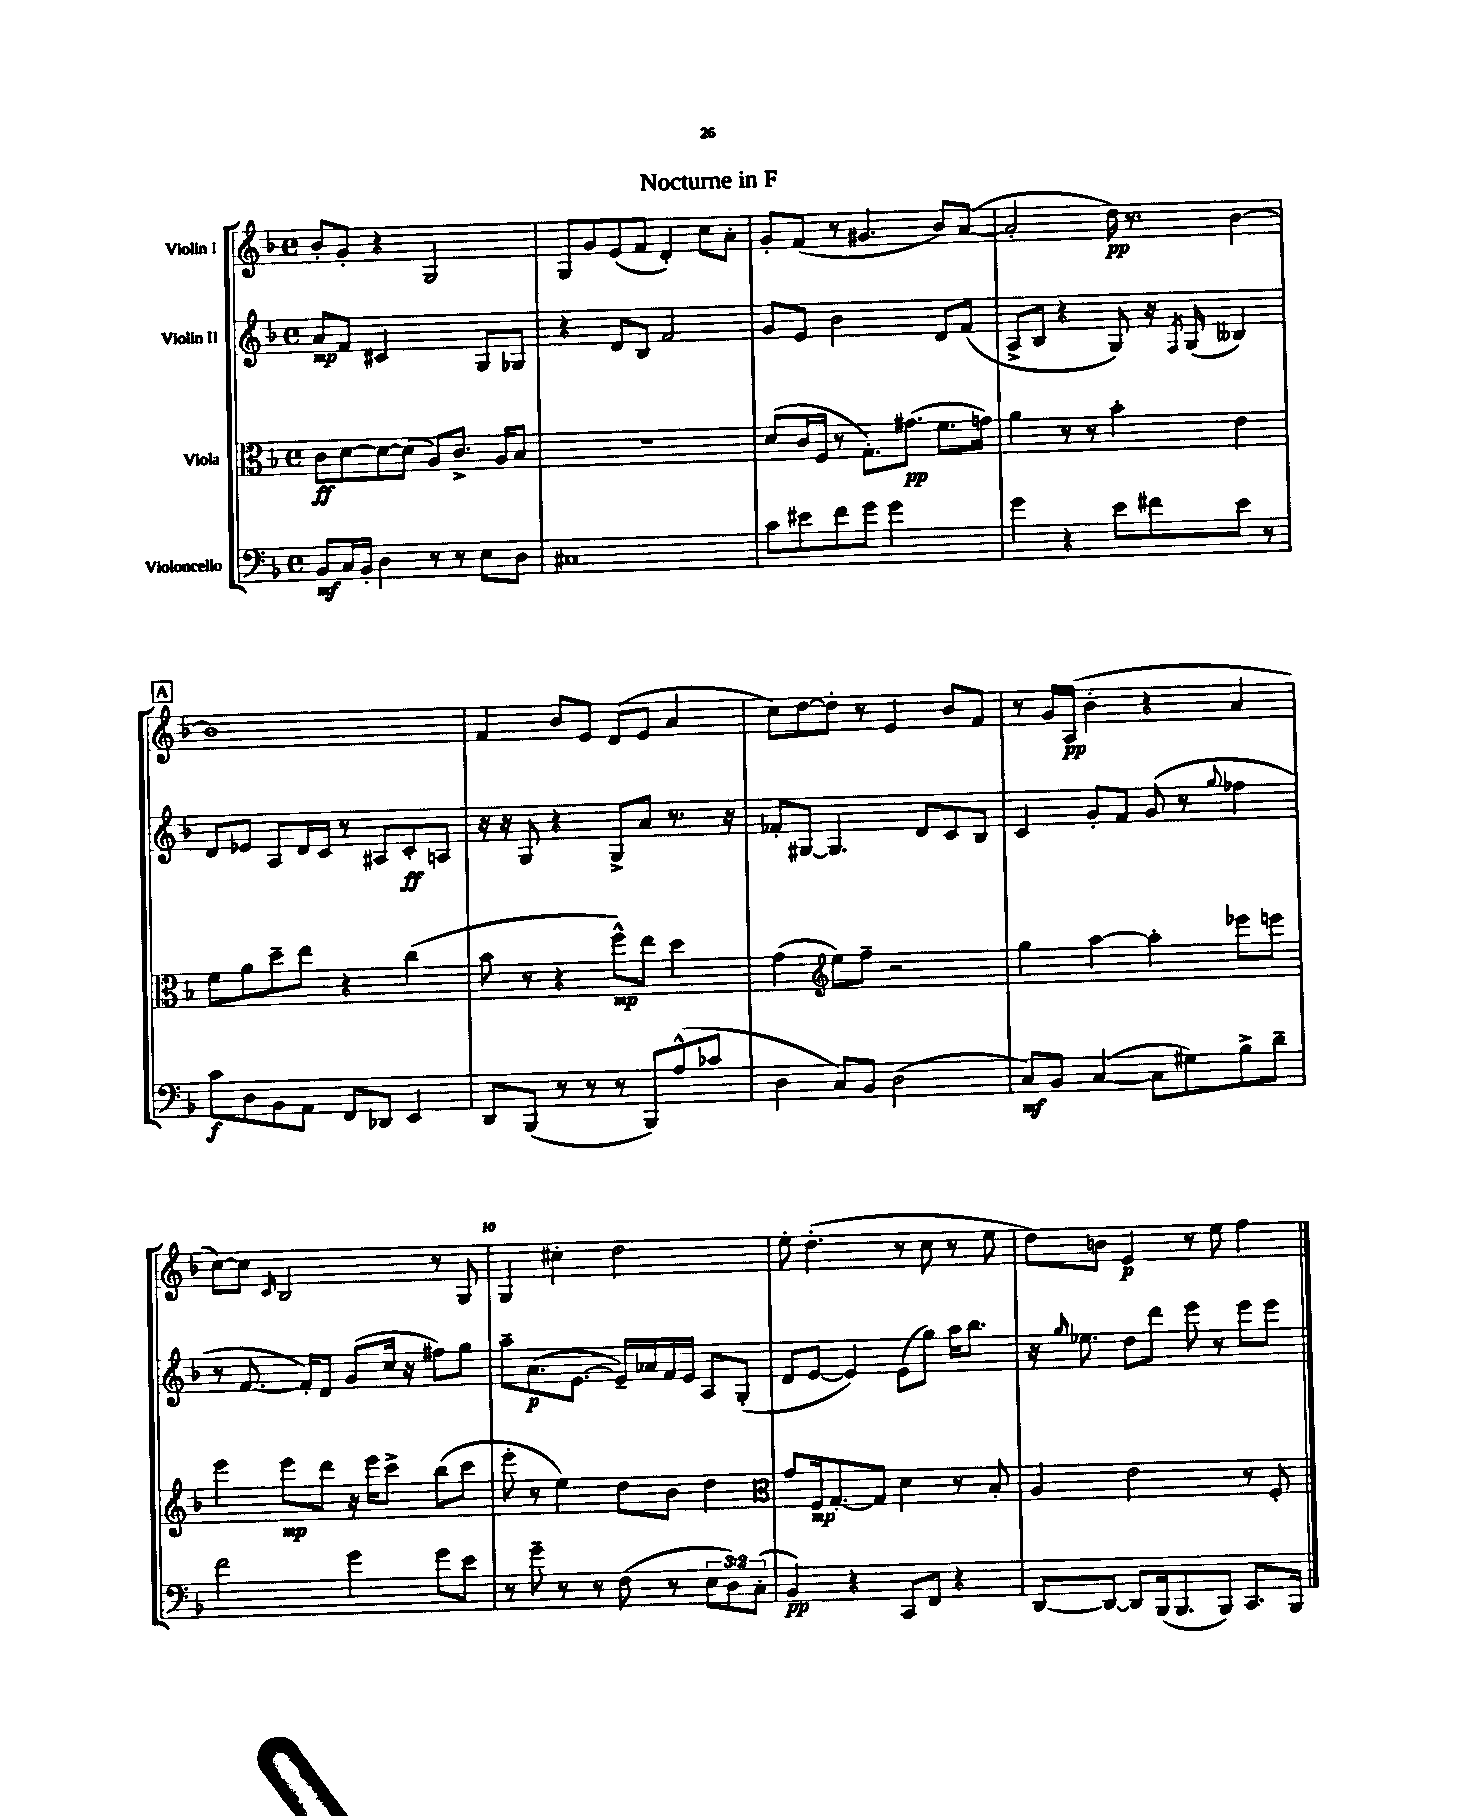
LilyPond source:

\header { title = "Nocturne in F" }
<<
\new StaffGroup <<
\new Staff = "s0" \with { instrumentName = "Violin I" } {
    \clef treble \key f \major \defaultTimeSignature \time 4/4
    bes'8-. g'8-. r4 g2 |
    g8 g'8 e'8( f'8 d'4-.) c''8 a'8-. |
    g'8-. f'8( r8 gis'4. bes'8) a'8~( |
    a'2-. d''16\pp) r8. bes'4~ |
    \mark \markup { \box "A" } bes'1 |
    f'4 bes'8 e'8 d'8( e'8 a'4 |
    c''8) d''8~ d''8-. r8 e'4 bes'8 f'8 |
    r8 g'16 a16\pp( bes'4-. r4 a'4 |
    c''8~) c''8 \grace { c'16 } bes2 r8 g8 |
    g4 cis''4-. d''2 |
    e''8-. d''4.-.( r8 c''8 r8 e''8 |
    d''8) b'8 e'4\p r8 e''8 f''4 \bar "|." |
}
\new Staff = "s1" \with { instrumentName = "Violin II" } {
    \clef treble \key f \major \defaultTimeSignature \time 4/4
    a'8\mp f'8 cis'2 g8 ges8 |
    r4 d'8 bes8 f'2 |
    g'8 e'8 bes'2 d'8 f'8( |
    a8-> bes8 r4 g8) r16 \acciaccatura { f8 } g16( beses4) |
    \mark \markup { \box "A" } d'8 ees'8 a8 d'16 c'16 r8 ais8 c'8-.\ff a8 |
    r16 r16 g8 r4 g8-> a'8 r8. r16 |
    fes'8-. gis8~ gis4. d'8 c'8 bes8 |
    c'4 g'8-. f'8 g'8( r8 \appoggiatura { g''8 } fes''4 |
    r8 f'8.~ f'16-.) d'8 g'8( c''16 r16 fis''8) g''8 |
    a''8-- a'8.\p( e'8.~ e'16--) aes'16 f'16 e'16 a8 g8-.( |
    d'8 e'8~ e'4) e'8( g''8) a''16 bes''8. |
    r16 \grace { g''16 } ees''8. d''8 d'''8 e'''8 r8 e'''8 e'''8 \bar "|." |
}
\new Staff = "s2" \with { instrumentName = "Viola" } {
    \clef alto \key f \major \defaultTimeSignature \time 4/4
    c'8\ff d'8~ d'8~ d'8( a8) c'8.-> a16 bes8 |
    r1 |
    d'8( c'16 f16 r8 g8.-.) gis'8.\pp( f'8. g'16) |
    a'4 r8 r8 bes'4-. e'4 |
    \mark \markup { \box "A" } f'8 a'8 d''8-- e''8 r4 c''4( |
    bes'8 r8 r4 f''8-^\mp) e''8 d''4 |
    g'4( \clef treble e''8) f''8-- r2 |
    g''4 a''4~ a''4-. ees'''8 e'''8 |
    e'''4 e'''8\mp d'''8 r16 e'''16 c'''8-> bes''8( c'''8 |
    e'''8-. r8 e''4) d''8 bes'8 d''4 |
    \clef alto g'8 f16\mp g8.~-. g8 d'4 r8 bes8-. |
    a4 e'2 r8 f8-. \bar "|." |
}
\new Staff = "s3" \with { instrumentName = "Violoncello" } {
    \clef bass \key f \major \defaultTimeSignature \time 4/4 \override Staff.TupletNumber.text = #tuplet-number::calc-fraction-text
    bes,8\mf c16 bes,16-. d4 r8 r8 e8 d8 |
    cis1 |
    c'8 eis'8 f'8 g'8 g'2 |
    g'4 r4 e'8 fis'8 e'8 r8 |
    \mark \markup { \box "A" } c'8\f d8 bes,8 a,8 f,8 des,8 e,4 |
    d,8 bes,,8( r8 r8 r8 bes,,8) a8-^( ces'8 |
    d4 c8) bes,8 d2( |
    c8\mf) bes,8 c4~( c8 gis8) bes8-> d'8-- |
    f'2 g'4 g'8 e'8 |
    r8 g'8-- r8 r8 f8( r8 \tuplet 3/2 { e8 d8) c8-.( } |
    bes,4\pp) r4 c,8 f,8 r4 |
    d,8~ d,8~ d,8 bes,,16( bes,,8. bes,,8) c,8. bes,,16 \bar "|." |
}
>>
>>
\layout { \context { \Score \override BarNumber.break-visibility = ##(#f #t #t) barNumberVisibility = #(every-nth-bar-number-visible 5) } }
